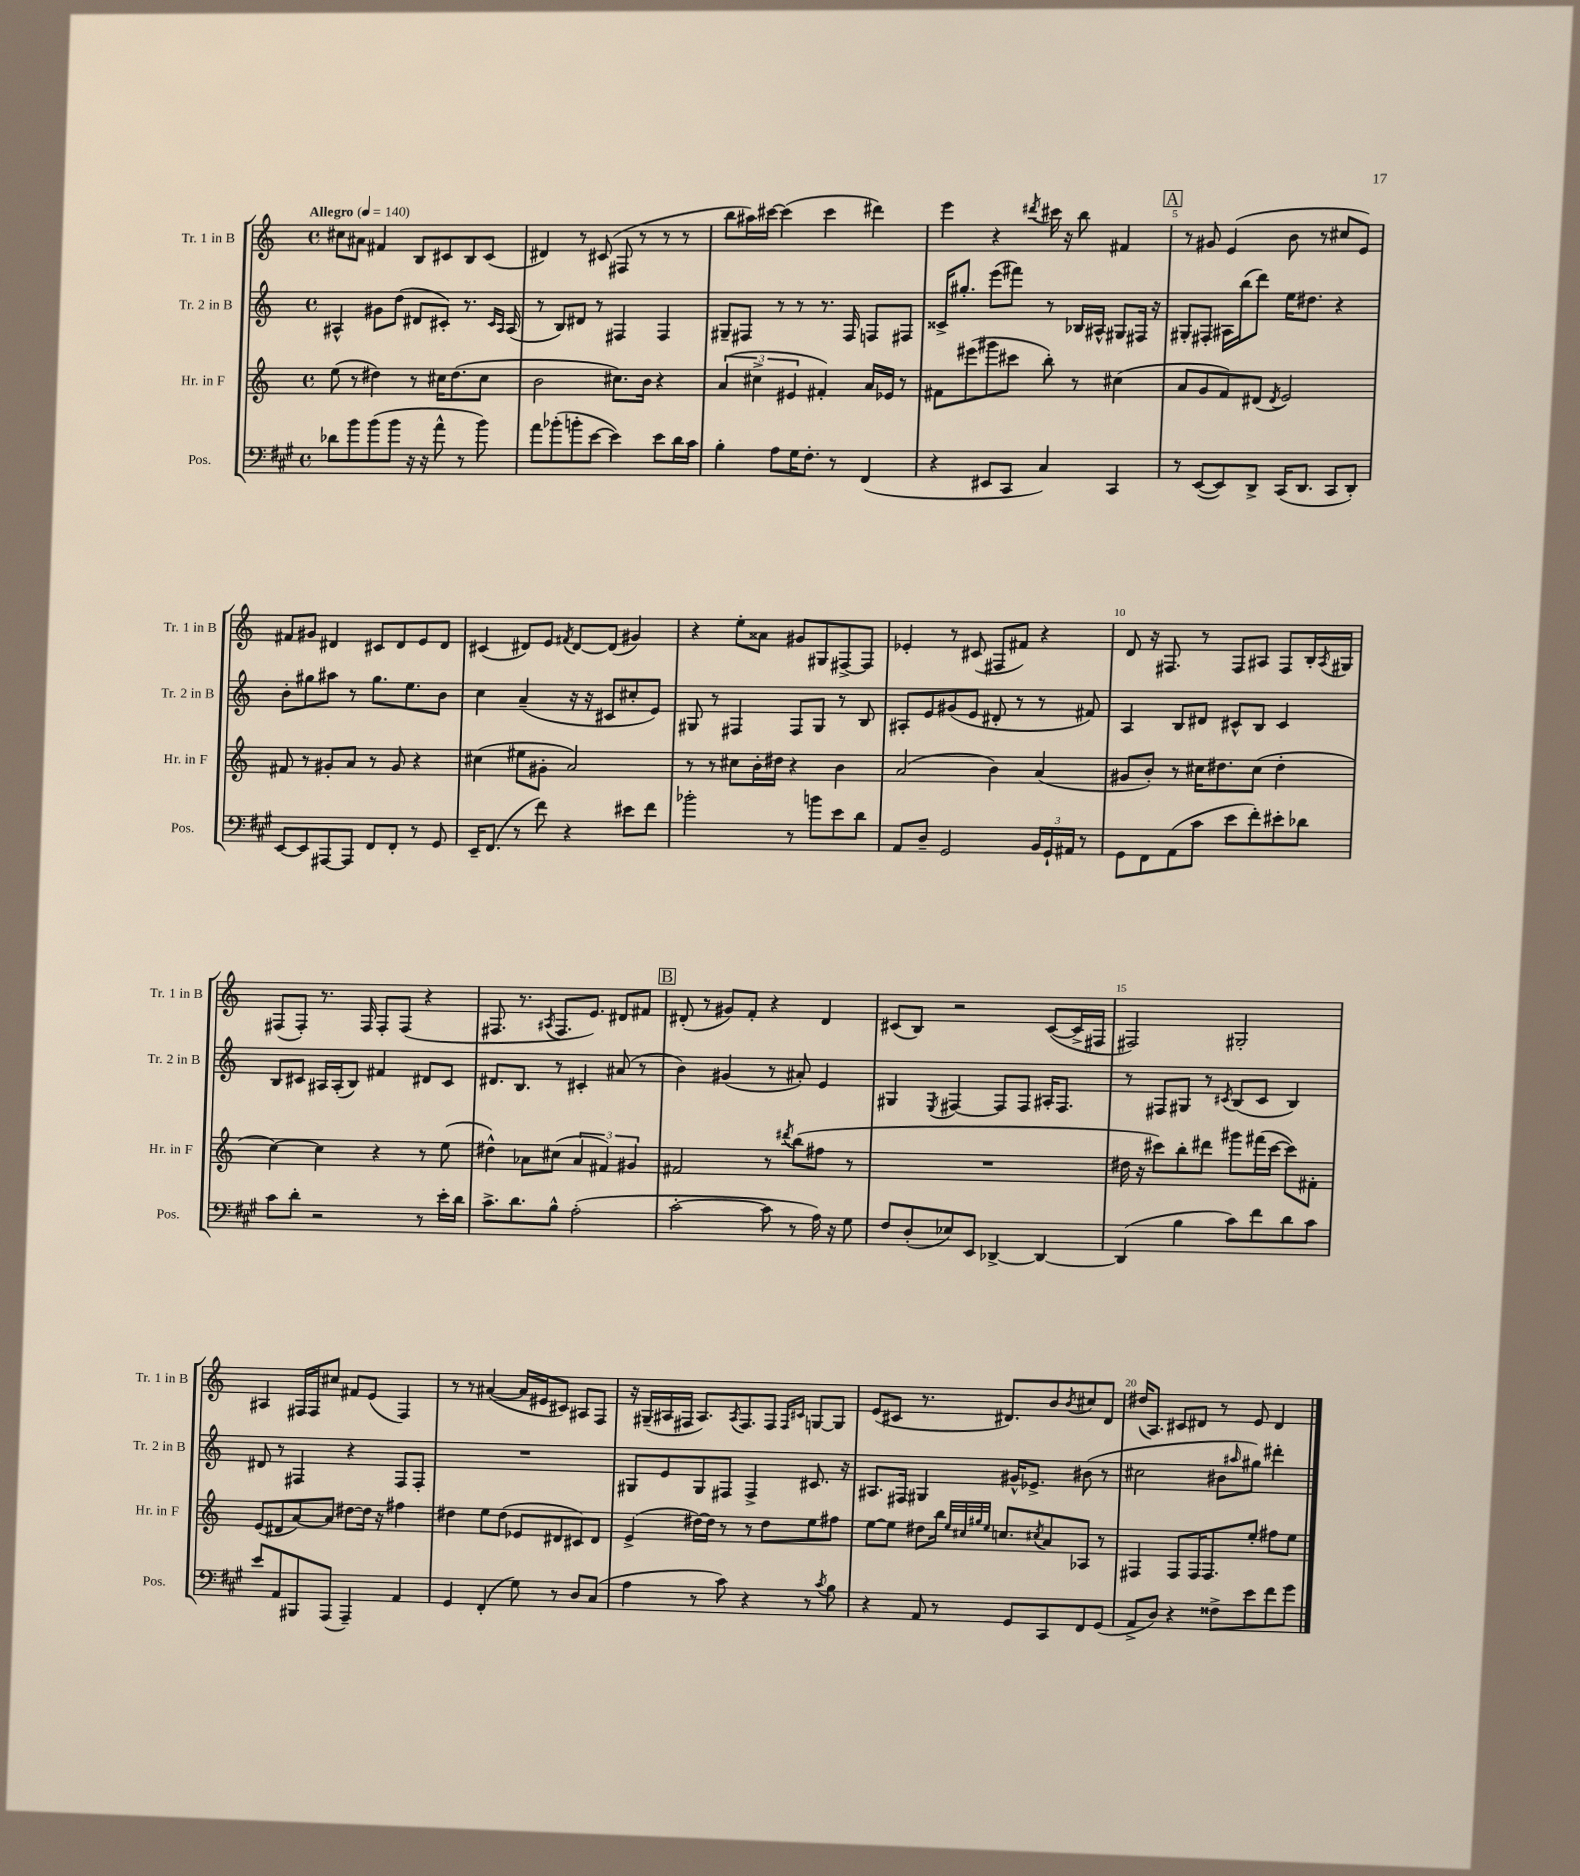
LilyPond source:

<<
\new StaffGroup <<
\new Staff = "s0" \with { instrumentName = "Tr. 1 in B" shortInstrumentName = "Tr. 1 in B" } {
    \clef treble \key c \major \defaultTimeSignature \time 4/4 \tempo "Allegro" 4 = 140
    cis''8 ais'8 fis'4 b8 cis'8 b8 cis'8( |
    dis'4) r8 cis'8( fis8 r8 r8 r8 |
    b''8 ais''16) cis'''16~ cis'''4( cis'''4 dis'''4) |
    e'''4 r4 \acciaccatura { dis'''8 } cis'''16 r16 b''8 fis'4 |
    \mark \markup { \box "A" } r8 gis'8 e'4( b'8 r8 cis''8 e'8) |
    fis'8 gis'8 dis'4 cis'8 dis'8 e'8 dis'8 |
    cis'4( dis'8) e'8 \acciaccatura { fis'8 } dis'8~ dis'8( gis'4) |
    r4 e''8-. aisis'8 gis'8 gis8 fis8~-> fis8 |
    ees'4-. r8 cis'8( fis8 fis'8) r4 |
    d'8 r16 fis8. r8 fis8 ais8 fis8 b16-. \acciaccatura { ais8 } gis16 |
    fis8( fis8-.) r8. fis16 fis8-. fis8( r4 |
    fis8. r8. \acciaccatura { ais8 } fis8. e'8.) dis'8 fis'8 |
    \mark \markup { \box "B" } dis'8-.( r8 gis'8) f'8-. r4 dis'4 |
    cis'8( b8) r2 cis'8~( cis'16-> fis16 |
    fis2) gis2-. |
    ais4 fis16 fis16 cis''8 fis'8 e'8( fis4) |
    r8 r8 ais'4~( ais'16 eis'16 cis'8) ais8 f8 |
    r16 gis16--( ais16 fis16 ais8.) \acciaccatura { ais8 } fis8. fis8 \grace { fis16 cis'16 } g8~ g8 |
    e'8( cis'8 r8. dis'8.) b'8 \acciaccatura { b'8 } cis''8 dis'8 |
    dis''16( a8.) cis'8 dis'8 r8 e'8 dis'4 \bar "|." |
}
\new Staff = "s1" \with { instrumentName = "Tr. 2 in B" shortInstrumentName = "Tr. 2 in B" } {
    \clef treble \key c \major \defaultTimeSignature \time 4/4
    ais4-^ gis'8 d''8( dis'8 cis'8-.) r8. \grace { cis'16 ais16 } ais16( |
    r8 b8) dis'8 r8 fis4 fis4 |
    gis8-- fis8 r8 r8 r8. fis16 f8 fis8 |
    cisis'16-> gis''8.-. e'''8( fis'''8) r8 bes16 ais16-^ gis8 fis16 r16 |
    \mark \markup { \box "A" } gis8-. fis8-. ais16 b''16( d'''8) e''16 dis''8. r4 |
    b'8-. gis''8 ais''8 r8 gis''8. e''8. b'8 |
    c''4 a'4--( r16 r16 cis'8 cis''8-. e'8) |
    gis8 r8 fis4 fis8 gis8 r8 b8 |
    ais8-. e'8 gis'8( e'8 dis'8-. r8 r8 fis'8) |
    a4 b8 dis'8 cis'8-^ b8 cis'4 |
    b8 cis'8 ais16 ais16-.( b8) fis'4 dis'8 cis'8 |
    dis'8. b8. r8 cis'4-. ais'8( r8 |
    \mark \markup { \box "B" } b'4) gis'4( r8 ais'8-.) e'4 |
    gis4 \acciaccatura { e8 } fis4~ fis8 fis8 ais16-. fis8. |
    r8 fis8 gis8 r8 \acciaccatura { cis'8 } b8( cis'8 b4) |
    dis'8 r8 fis4 r4 fis8 fis8-. |
    R1 |
    gis8 e'8 gis8 fis8 fis4-> cis'8. r16 |
    ais8. fis16 gis4 gis'16-^ ees'8.-> bis'8( r8 |
    cis''2 bis'8 \grace { ais''16 } gis''8) dis'''4-. \bar "|." |
}
\new Staff = "s2" \with { instrumentName = "Hr. in F" shortInstrumentName = "Hr. in F" } {
    \clef treble \key c \major \defaultTimeSignature \time 4/4
    e''8( r8 dis''4) r8 cis''16 dis''8.( cis''8 |
    b'2 cis''8.) b'16 r4 |
    \tuplet 3/2 { a'4( cis''4-> eis'4 } fis'4-.) a'16 ees'16 r8 |
    fis'8 eis'''8( gis'''8 cis'''8 b''8-.) r8 cis''4( |
    \mark \markup { \box "A" } a'8 g'8 f'8) dis'8( \acciaccatura { dis'8 } e'2) |
    fis'8 r8 gis'8-. a'8 r8 gis'8 r4 |
    cis''4( eis''8 gis'8-. a'2) |
    r8 r8 cis''8 b'16-. dis''16 r4 b'4 |
    a'2( b'4) a'4( |
    gis'8 b'8-.) r8 cis''16 dis''8. cis''8( dis''4-. |
    c''4~) c''4 r4 r8 e''8( |
    dis''4-^) aes'8 cis''8( \tuplet 3/2 { aes'4 fis'4) gis'4 } |
    \mark \markup { \box "B" } fis'2 r8 \acciaccatura { dis'''8 } b''8( fis''8 r8 |
    R1 |
    dis''16 r16 cis'''8) b''8-. dis'''8 gis'''8 fis'''16( cis'''16~ cis'''8) fis'8-. |
    e'8( dis'8 a'8~) a'8 dis''8~ dis''16 r16 fis''4 |
    dis''4 e''8 dis''8( ees'8 dis'8 cis'8) dis'8 |
    e'4->( dis''16~) dis''16 r8 r8 dis''8 e''8 fis''8 |
    e''8~ e''8 dis''8 b''16 \grace { e''32 cis''32 gis''32 e''32 } c''8. \acciaccatura { cis''8 } a'8 aes8 r8 |
    fis4 fis8 fis16 fis8. e''8-. fis''8 e''8 \bar "|." |
}
\new Staff = "s3" \with { instrumentName = "Pos." shortInstrumentName = "Pos." } {
    \clef bass \key a \major \defaultTimeSignature \time 4/4
    des'8 b'8 b'8( b'8 r16 r16 a'8-^ r8 b'8) |
    a'8 bes'8-.( b'8-. e'8~ e'4) e'8 d'16 cis'16 |
    b4-. a8 gis16 fis8.-. r8 fis,4( |
    r4 eis,8 cis,8 cis4) cis,4 |
    \mark \markup { \box "A" } r8 e,8~( e,8) d,8-> cis,16( d,8. cis,8 d,8-.) |
    e,8~ e,8 ais,,8~ ais,,8 fis,8 fis,8-. r8 gis,8 |
    e,16-- fis,8.( r8 fis'8) r4 eis'8 fis'8 |
    bes'2-. r8 b'8 e'8 d'8 |
    a,8 d8-- gis,2 \tuplet 3/2 { b,16 gis,16-! ais,16 } r8 |
    gis,8 fis,8 a,8( cis'8 e'8 fis'8-.) eis'8-. des'8 |
    cis'8 d'8-. r2 r8 e'16-. d'16 |
    cis'8.-> d'8. b8-^ a2-.( |
    \mark \markup { \box "B" } cis'2~-. cis'8 r8 a16) r16 gis8 |
    fis8 d8-.( ees8) e,8 des,4~-> des,4~ |
    des,4( b4 cis'8) fis'8 d'8 cis'8 |
    e'8 a,8 bis,,8 a,,8( a,,4--) a,4 |
    gis,4 fis,4-.( gis8) r8 d8 cis8( |
    a4 r8 cis'8) r4 r8 \acciaccatura { cis'8 } b8 |
    r4 a,8 r8 gis,8 cis,8 fis,8 gis,8( |
    a,8-> d8) r4 fisis8-> e'8 fis'8 gis'8 \bar "|." |
}
>>
>>
\layout { \context { \Score \override BarNumber.break-visibility = ##(#f #t #t) barNumberVisibility = #(every-nth-bar-number-visible 5) } }
